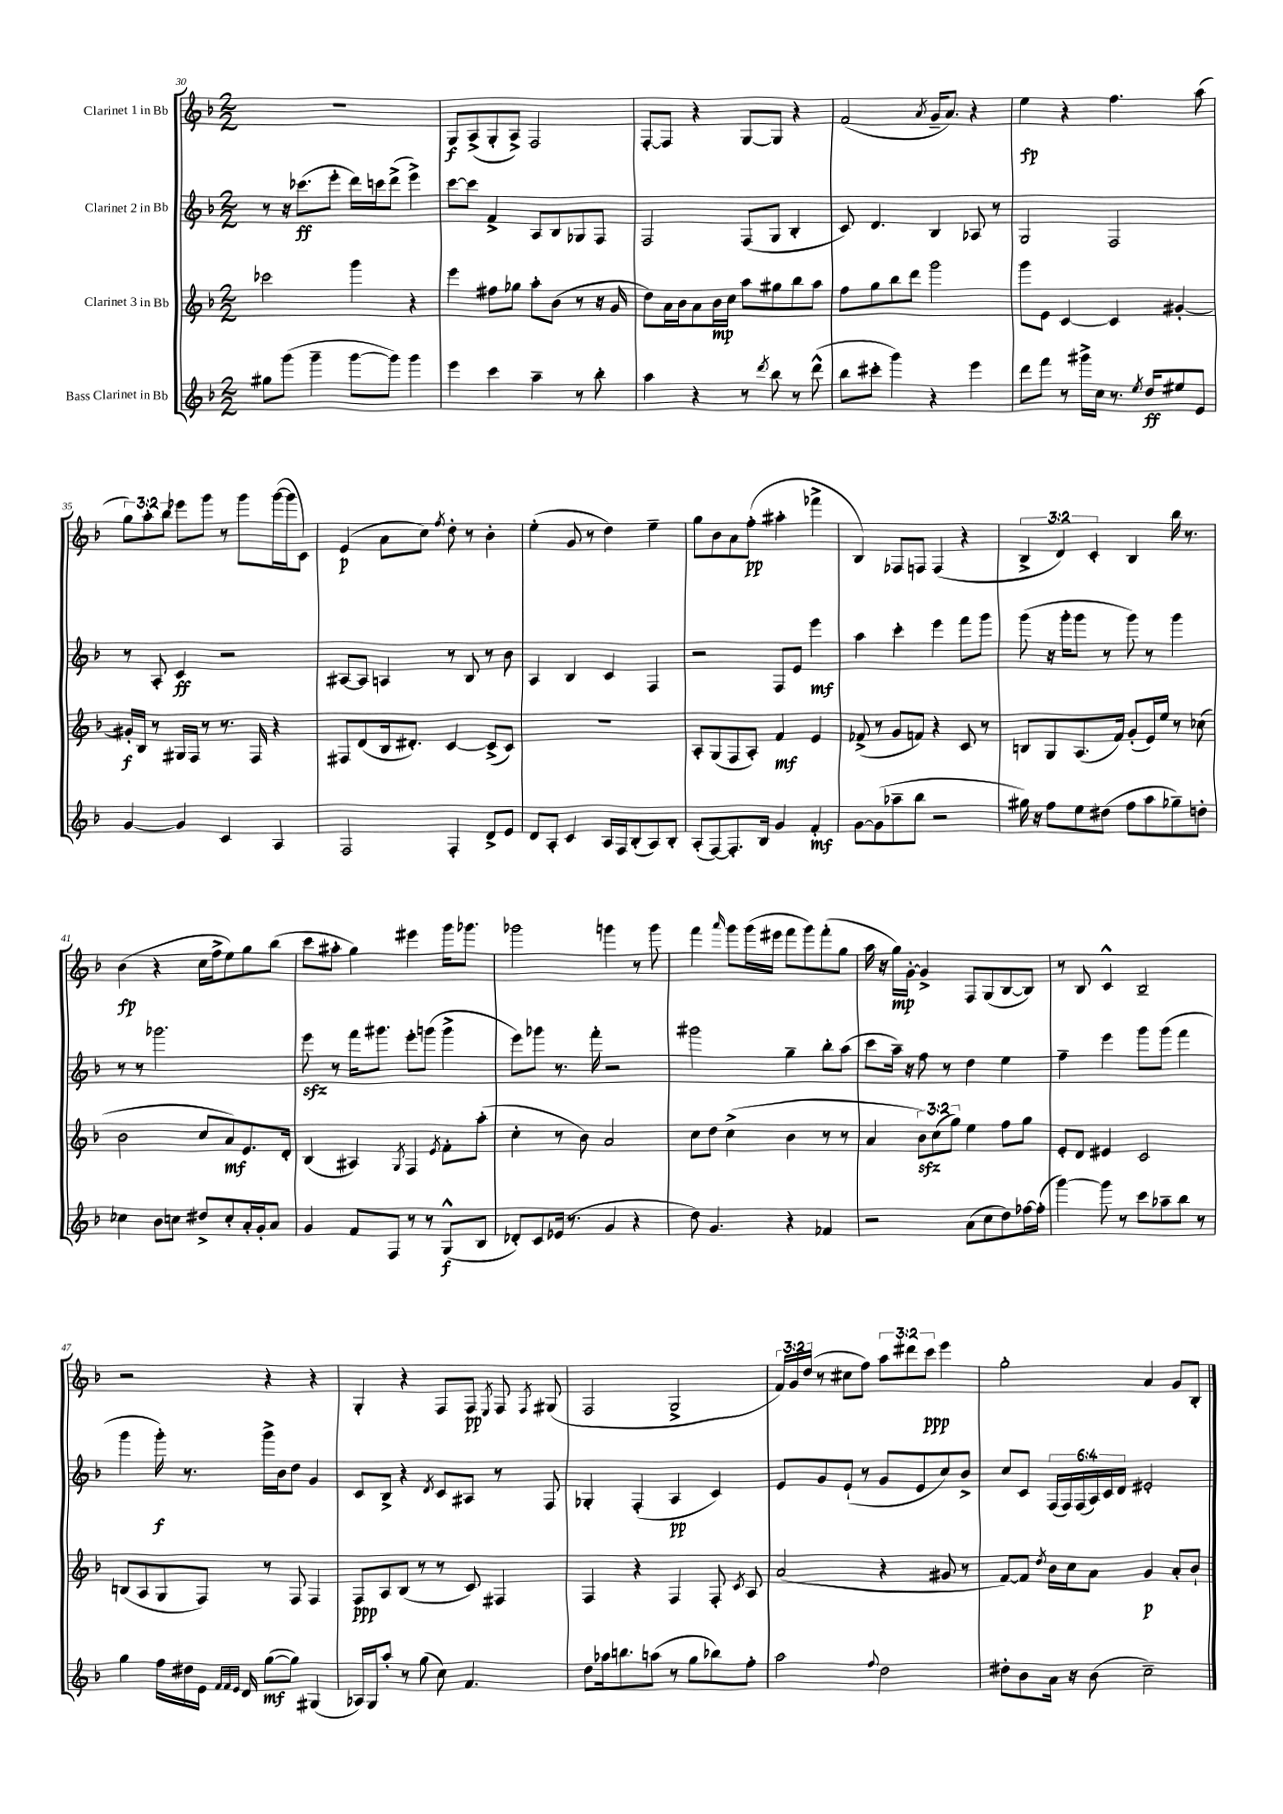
<<
\new StaffGroup <<
\new Staff = "s0" \with { instrumentName = "Clarinet 1 in Bb" } {
    \clef treble \key f \major \numericTimeSignature \time 2/2 \override Staff.TupletNumber.text = #tuplet-number::calc-fraction-text
    \autoBeamOff R1 |
    g8[\f a8->( g8-. a8]->) f2 |
    f8[~-. f8] r4 g8[~ g8] r4 |
    f'2( \acciaccatura { a'8 } g'16[-- a'8.]) r4 |
    e''4\fp r4 f''4. a''8( |
    \tuplet 3/2 { g''8[) a''8-. bes''8] } ees'''8[ g'''8] r8 g'''8[ g'''16~( g'''16 c'8]) |
    e'4\p( a'8[ c''8]) \acciaccatura { f''8 } d''8-. r8 bes'4-. |
    e''4-.( g'8 r8 d''4) e''4-- |
    g''8[ bes'8 a'8 f''8]-.\pp( ais''4-. fes'''4-> |
    bes4) fes8[ f8] f4( r4 |
    \tuplet 3/2 { bes4-> d'4) c'4-. } bes4 bes''16 r8. |
    bes'4\fp( r4 c''16[ f''16-> e''8) g''8 bes''8]( |
    c'''8[ ais''8]-. g''4) eis'''4 g'''16[ ges'''8.] |
    ges'''2 g'''4 r8 g'''8 |
    f'''4 \grace { a'''16 } g'''8[ g'''16( eis'''16] f'''8[ g'''8) f'''8-.( g''8] |
    a''16 r16 g''16[\mp) g'16]~-. g'4-> f8[ g8( bes8~ bes8]) |
    r8 bes8 c'4-^ bes2-- |
    r2 r4 r4 |
    g4-. r4 f8[ f8]\pp \acciaccatura { e8 } f8 \acciaccatura { f8 } gis8( |
    f2 g2-> |
    \tuplet 3/2 { f'16[) g'16 d''16]( } r8 cis''8[ f''8]) \tuplet 3/2 { a''8[ dis'''8 c'''8]\ppp } e'''4 |
    g''2-. a'4 g'8[ bes8]-. \bar "|." |
}
\new Staff = "s1" \with { instrumentName = "Clarinet 2 in Bb" } {
    \clef treble \key f \major \numericTimeSignature \time 2/2 \override Staff.TupletNumber.text = #tuplet-number::calc-fraction-text
    \autoBeamOff r8 r16 ces'''8.[\ff( e'''8]-. d'''16[) c'''16 d'''8]->( e'''4->) |
    c'''8[~ c'''8] f'4-> a8[ bes8 ges8 f8] |
    f2 f8[( g8] bes4-. |
    c'8) d'4. bes4 aes8 r8 |
    g2 f2 |
    r8 a8-. c'4\ff r2 |
    ais8[~ ais8] a4 r8 bes8 r8 bes'8 |
    a4 bes4 c'4 f4 |
    r2 f8[ e'8] e'''4\mf |
    a''4 c'''4-. e'''4 f'''8[ g'''8] |
    g'''8( r16 g'''16[-. g'''8] r8 g'''8) r8 g'''4 |
    r8 r8 ges'''2. |
    e'''8\sfz r8 f'''16[ gis'''8.] e'''8[-. g'''8]( g'''4-> |
    e'''8[) ges'''8] r8. f'''16-. r2 |
    gis'''2 g''4-- bes''8[-. a''8]( |
    c'''8[ a''16]--) r16 f''8 r8 d''4 e''4 |
    f''4-- e'''4 g'''8[ g'''8]( f'''4 |
    g'''4 g'''16-.\f) r8. g'''16[-> bes'16 d''8] g'4 |
    c'8[ bes8]-> r4 \acciaccatura { d'8 } c'8[ ais8] r8 f8 |
    ges4-. f4-.( a4\pp c'4) |
    e'8[ g'8 e'8]-!( r8 g'8[ e'8 c''8) bes'8]-> |
    c''8[ c'8] \tuplet 6/4 { f16[( f16) f16( a16) c'16 d'16] } eis'2-. \bar "|." |
}
\new Staff = "s2" \with { instrumentName = "Clarinet 3 in Bb" } {
    \clef treble \key f \major \numericTimeSignature \time 2/2 \override Staff.TupletNumber.text = #tuplet-number::calc-fraction-text
    \autoBeamOff ces'''2 g'''4 r4 |
    e'''4 fis''8[ ges''8] a''8[-. bes'8]( r8 r16 g'16 |
    d''8[) a'16 bes'16 a'8 bes'16\mp c''16] a''8[ gis''8 bes''8 a''8] |
    f''8[ g''8 bes''8 d'''8] g'''2 |
    g'''8[ e'8] c'4~ c'4 gis'4~-. |
    gis'16[-.\f bes16] r8 gis16[ f16] r8 r8. f16 r4 |
    fis8[ d'8( bes16 dis'8.]-.) c'4~ c'8[->( c'8]) |
    R1 |
    a8[-. g8( f8 a8]-.) f'4\mf e'4 |
    fes'8->( r8 g'8[ f'8]) r4 c'8 r8 |
    b8[ g8 a8.( f'16]) g'8[-.( e'16) e''16] r8 ces''8( |
    bes'2 c''8[ a'8\mf) e'8. d'16]-. |
    bes4( ais4) \acciaccatura { g8 } f4 \acciaccatura { e'8 } f'8[-. a''8]-.( |
    c''4-. r8 bes'8) a'2 |
    c''8[ d''8] c''4->( bes'4 r8 r8 |
    a'4 \tuplet 3/2 { bes'8[\sfz) c''8( g''8]) } e''4 f''8[ g''8] |
    e'8[-. d'8] eis'4 c'2 |
    b8[( a8 g8 f8]) r8 f8 f4 |
    f8[\ppp a8 bes8]( r8 r8 c'8) fis4 |
    f4 r4 f4 f8-. \acciaccatura { c'8 } a8 |
    a'2( r4 gis'8 r8 |
    f'8[~) f'8] \acciaccatura { d''8 } bes'16[ c''16 a'8] g'4\p a'8[-. bes'8]-! \bar "|." |
}
\new Staff = "s3" \with { instrumentName = "Bass Clarinet in Bb" } {
    \clef treble \key f \major \numericTimeSignature \time 2/2
    \autoBeamOff gis''8[ g'''8]( g'''4-- g'''8[~ g'''8]) g'''4 |
    e'''4 c'''4 a''4-- r8 bes''8-. |
    a''4 r4 r8 \acciaccatura { d'''8 } bes''8 r8 d'''8-^( |
    bes''8[ cis'''8]-. g'''4) r4 e'''4 |
    d'''8[ f'''8] r8 gis'''16[-> c''16] r8. \acciaccatura { e''8 } d''16[\ff eis''8 e'8] |
    g'4~ g'4 c'4 a4 |
    f2 f4-. d'8[-> e'8] |
    d'8[ a8]-. c'4 a16[ f16 bes8-.( a8) bes8]-. |
    a8[-.( f8~) f8.-. bes16] g'4 f'4-.\mf |
    g'8[~ g'8( aes''8-- bes''8] r2 |
    gis''16) r16 f''8[ e''8 dis''8]( f''8[ a''8 ges''8--) d''8]-. |
    ces''4 bes'8[ c''8] dis''8[-> c''8-. a'16-. g'16-. a'8] |
    g'4 f'8[ f8] r8 r8 g8[-^\f( bes8] |
    des'8[-.) c'8 ees'16]( r8. g'4 r4 |
    d''8) g'4. r4 fes'4 |
    r2 a'8[( c''8 d''8) fes''16~ fes''16]-.( |
    g'''4~) g'''8 r8 c'''8[ aes''8-- bes''8] r8 |
    g''4 f''16[ dis''16 e'16] \grace { f'32[ f'32 e'32] } d'16 g''8[~\mf( g''8]) gis4( |
    aes16[) g16 a''8]-. r8 g''8( c''8) f'4. |
    d''8[ aes''16 b''8. a''8]( r8 g''8[ bes''8) f''8]-. |
    a''2 \appoggiatura { f''8 } d''2 |
    dis''8[-. bes'8 a'16] r16 bes'8( c''2--) \bar "|." |
}
>>
>>
\layout { \context { \Score currentBarNumber = #30 } }
